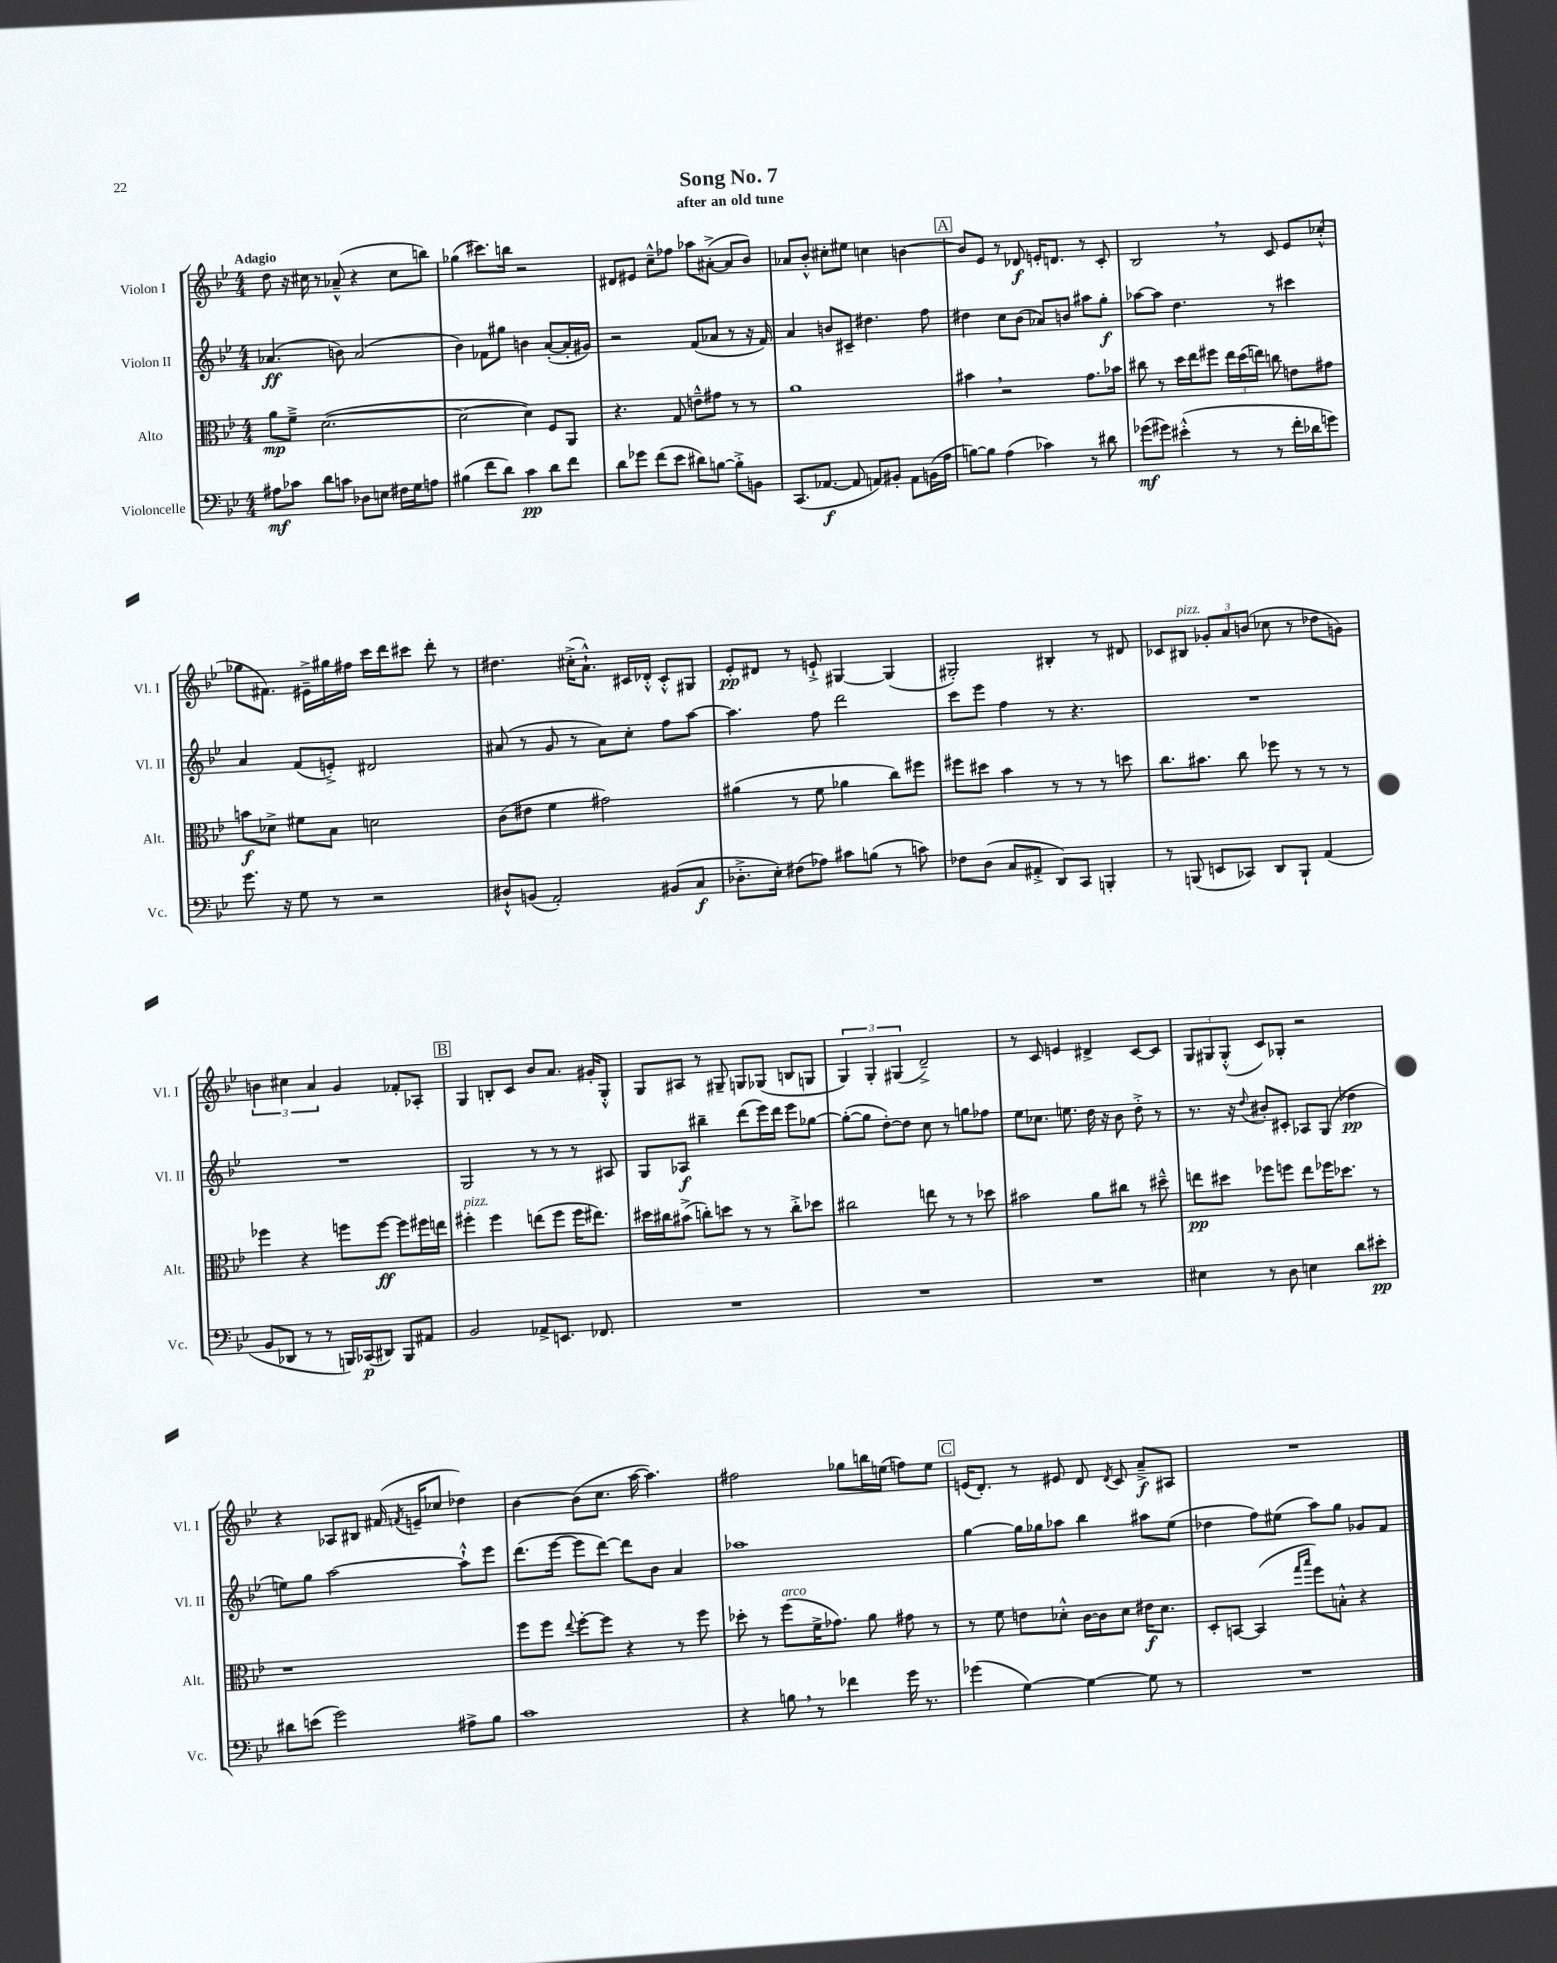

**kern	**dynam	**kern	**dynam	**kern	**dynam	**kern	**dynam
*part4	*part4	*part3	*part3	*part2	*part2	*part1	*part1
*staff4	*staff4	*staff3	*staff3	*staff2	*staff2	*staff1	*staff1
*I"Violoncelle	*	*I"Alto	*	*I"Violon II	*	*I"Violon I	*
*I'Vc.	*	*I'Alt.	*	*I'Vl. II	*	*I'Vl. I	*
*clefF4	*	*clefC3	*	*clefG2	*	*clefG2	*
*k[b-e-]	*	*k[b-e-]	*	*k[b-e-]	*	*k[b-e-]	*
*M4/4	*	*M4/4	*	*M4/4	*	*M4/4	*
=1	=1	=1	=1	=1	=1	=1	=1
!	!	!	!	!	!	!LO:TX:a:B:t=Adagio	!
8A#X\L	mf	8a\L	mp	(4.a-X/	ff	8dd\	.
8c-X\J	.	8f~^\J	.	.	.	16r	.
.	.	.	.	.	.	16cc#X\	.
8d\L	.	([2.d\	.	.	.	8r	.
8cn\J	.	.	.	8bn\)	.	(8a-X~^^/	.
8D-X\L	.	.	.	(2a-/	.	4r	.
8En\J	.	.	.	.	.	.	.
16F#X\LL	.	.	.	.	.	8cc#\L	.
16G\J	.	.	.	.	.	.	.
8An\J	.	.	.	.	.	8bbn\J)	.
=2	=2	=2	=2	=2	=2	=2	=2
(4B#X\	.	2d\_	.	4b-\)	.	(4gg-X\	.
8f\L	.	.	.	8f-X\L	.	8.ccc#X\L)	.
8d\J)	.	.	.	8gg#X\J	.	.	.
.	.	.	.	.	.	16bbn\Jk	.
4c\	pp	4d\])	.	4bn\	.	2r	.
8d\L	.	8F/L	.	([8a'/L	.	.	.
8f\J	.	8AA/J	.	16a'/L]	.	.	.
.	.	.	.	16g#X/JJ)	.	.	.
=3	=3	=3	=3	=3	=3	=3	=3
8d\L	.	4.r	.	2r	.	8d#X/L	.
8g-X\J	.	.	.	.	.	8e#X/J	.
(8f\L	.	.	.	.	.	8cc~^^\L	.
8e-\J	.	8G/	.	.	.	8ff-X\J	.
8d#X\L)	.	8en~^^\L	.	(8f/L	.	8aa-X\L	.
[8Bn\J	.	8g#X\J	.	8a-X/J	.	([8a#X'^\J	.
8B'^\L]	.	8r	.	8r	.	8a#/L]	.
8BBn\J	.	8r	.	16r	.	8b-/J)	.
.	.	.	.	16f/)	.	.	.
=4	=4	=4	=4	=4	=4	=4	=4
(8.CC/L	.	1a	.	4a/	.	8a-X/L	.
.	.	.	.	.	.	8b-'^^/J	.
[8.AA-X/J	f	.	.	.	.	.	.
.	.	.	.	8bn/L	.	8cc#X'\L	.
8AA-/]	.	.	.	8c#X~/J	.	8ee#X\J	.
8AAn/L)	.	.	.	4.dd#X\	.	4ccn\	.
8BB#X'/J	.	.	.	.	.	.	.
8AA\L	.	.	.	.	.	[4bn\	.
(16BBn\L	.	.	.	8ff\	.	.	.
16A\JJ	.	.	.	.	.	.	.
!!LO:REH:place=s1:t=A
=5	=5	=5	=5	=5	=5	=5	=5
[8Bn\L)	.	4b#X,\	.	4dd#X\	.	8b/L]	.
8B\J]	.	.	.	.	.	8e-/J	.
(4A\	.	2r	.	8cc\L	.	8r	.
.	.	.	.	(8b-\J	.	8d-X/	f
4c-X\)	.	.	.	8a-X/L)	.	16en'/KL	.
.	.	.	.	.	.	8.dn/J	.
.	.	.	.	8bn/J	.	.	.
8r	.	8.g\L	.	8aa#X\L	.	8r	.
8d#X\	.	.	.	8gg'\J	f	8c'/	.
.	.	16b-X\Jk	.	.	.	.	.
=6	=6	=6	=6	=6	=6	=6	=6
(8g-X\L	mf	8cc#X\	.	[8aa-X\L	.	2B-,/	.
8g#X\J)	.	8r	.	8aa-\J]	.	.	.
(4e#X'^^\	.	16dd\LL	.	4.dd\	.	.	.
.	.	16ee-\J	.	.	.	.	.
.	.	8ff#X\J	.	.	.	.	.
8r	.	24ee-\LL	.	.	.	8r	.
.	.	(24dd\	.	.	.	.	.
.	.	24een\JJ)	.	.	.	.	.
8r	.	8ccn\	.	8r	.	8c/	.
16f'\LL	.	8en\L	.	4ccc#X\	.	8e-/L	.
16d-X\J	.	.	.	.	.	.	.
8gn\J)	.	8g#X\J	.	.	.	(8cc-X'^^/J	.
!!LO:LB:g=z
=7	=7	=7	=7	=7	=7	=7	=7
8.g\	.	8bn\L	f	4a/	.	8gg-X\L	.
.	.	8d-X^\J	.	.	.	8.f#X\J)	.
16r	.	.	.	.	.	.	.
8G\	.	8f#X\L	.	(8f/L	.	.	.
.	.	.	.	.	.	16e#X~^\LL	.
8r	.	8B-\J	.	8en'^/J)	.	16gg#X\	.
.	.	.	.	.	.	16ff#X\JJ	.
2r	.	2dn\	.	2d#X/	.	16ccc\LL	.
.	.	.	.	.	.	16ddd\J	.
.	.	.	.	.	.	8ccc#X\J	.
.	.	.	.	.	.	8ddd'\	.
.	.	.	.	.	.	8r	.
=8	=8	=8	=8	=8	=8	=8	=8
8D#X`^^/L	.	(8c\L	.	(8a#X/	.	4.dd#X\	.
(8BBn/J	.	8e#X\J	.	8r	.	.	.
2AA'/)	.	4f\	.	8g/	.	.	.
.	.	.	.	8r	.	(16cc#X'^\KL	.
.	.	.	.	.	.	8.a`^^\J)	.
.	.	2g#X\)	.	8a#\L)	.	.	.
.	.	.	.	8cc'\J	.	16c#X/LL	.
.	.	.	.	.	.	16d-X'^^/JJ	.
(8BB#X/L	.	.	.	8ff\L	.	8c#'^^/L	.
8C/J	f	.	.	[8aa\J	.	8G#X/J	.
=9	=9	=9	=9	=9	=9	=9	=9
8.D-X'^\L	.	(4a#X\	.	4.aa\]	.	8e-'/L	pp
.	.	.	.	.	.	8d#X/J	.
16E-'\Jk)	.	.	.	.	.	.	.
(8F#X\L	.	8r	.	.	.	8r	.
8A-X\J)	.	8f\	.	8ff\	.	8en`^/	.
8c#X\L	.	4a-X\	.	2ddd\	.	[4G#X/	.
(8Bn\J	.	.	.	.	.	.	.
8r	.	8cc\L)	.	.	.	(4G#/]	.
8cn\)	.	8ff#X\J	.	.	.	.	.
=10	=10	=10	=10	=10	=10	=10	=10
8F-X\L	.	8ff#X\L	.	8ccc\L	.	2G#X'/)	.
(8D\J	.	8dd#X\J	.	8eee-\J	.	.	.
8C/L	.	4b-\	.	4ff\	.	.	.
8AA#X'^/J	.	.	.	.	.	.	.
8DD/L)	.	8r	.	8r	.	4B#X'/	.
8CC/J	.	8r	.	4.r	.	.	.
4BBBn'/	.	8r	.	.	.	8r	.
.	.	8ddn\	.	.	.	8d#X/	.
=11	=11	=11	=11	=11	=11	=11	=11
8r	.	8.cc\L	.	1r	.	8c-X/L	.
!	!	!	!	!	!	!LO:TX:a:i:t=pizz.	!
(8BBBn/	.	.	.	.	.	8B#X/J	.
.	.	8.b#X\J	.	.	.	.	.
8EEn/L	.	.	.	.	.	12g-X'/L	.
.	.	.	.	.	.	12a/	.
8CC-X/J)	.	8cc\	.	.	.	.	.
.	.	.	.	.	.	(12bn/J	.
8DD/L	.	8ff-X\	.	.	.	8cc-X\	.
8BBB`/J	.	8r	.	.	.	8r	.
(4AA/	.	8r	.	.	.	8dd-X\L	.
.	.	8r	.	.	.	8gn\J)	.
!!LO:LB:g=z
=12	=12	=12	=12	=12	=12	=12	=12
8BB-/L	.	4ff-X\	.	1r	.	6bn\	.
8DD-X/J	.	.	.	.	.	.	.
.	.	.	.	.	.	6cc#X\	.
8r	.	4r	.	.	.	.	.
.	.	.	.	.	.	6a/	.
8r	.	.	.	.	.	.	.
16BBBn/LL)	.	8ffn\L	.	.	.	4g/	.
(16CC-X/J	p	.	.	.	.	.	.
8DD#X/J)	.	[8ff\J	ff	.	.	.	.
8BBB/L	.	8ff\L]	.	.	.	8f-X'/L	.
8AA#X/J	.	16ff#X\L	.	.	.	8A-X'/J	.
.	.	16een\JJ	.	.	.	.	.
!!LO:REH:place=s1:t=B
=13	=13	=13	=13	=13	=13	=13	=13
!	!	!LO:TX:a:i:t=pizz.	!	!	!	!	!
2BB-/	.	4ff#X'\	.	2G/	.	4G/	.
.	.	4ff#\	.	.	.	8Bn'/L	.
.	.	.	.	.	.	8c/J	.
8AA-X^/L	.	(8een\L	.	8r	.	8b-/L	.
8.EEn/J	.	8ff#\J	.	8r	.	8.a/J	.
.	.	16ff#\KL	.	8r	.	.	.
8.FF-X/	.	8.ee#X\J)	.	.	.	16g#X'/KL	.
.	.	.	.	8A#X/	.	8G'^^/J	.
=14	=14	=14	=14	=14	=14	=14	=14
1r	.	16dd#X\LL	.	8G/L	.	8G/L	.
.	.	16cc#X\J	.	.	.	.	.
.	.	(8b#X^\J	.	8A-X/J	f	8A#X/J	.
.	.	8ccn'\L)	.	4bb#X~\	.	8r	.
.	.	8ddn\J	.	.	.	8G#X~/	.
.	.	8r	.	(8ddd\L	.	8Gn/L	.
.	.	8r	.	16eee-\L)	.	(8G-X/J	.
.	.	.	.	16ddd\JJ	.	.	.
.	.	8cc'^\L	.	8eee-\L	.	8Bn/L	.
.	.	8dd-X\J	.	[8gg-X\J	.	8Gn/J	.
=15	=15	=15	=15	=15	=15	=15	=15
1r	.	2cc#X\	.	(8gg-'\L_	.	6G/)	.
.	.	.	.	8gg-\J]	.	.	.
.	.	.	.	.	.	6G'/	.
.	.	.	.	[8dd'\L)	.	.	.
.	.	.	.	.	.	(6G#X/	.
.	.	.	.	8dd\J]	.	.	.
.	.	8een\	.	8cc\	.	2d~^/)	.
.	.	8r	.	8r	.	.	.
.	.	8r	.	8ggn\L	.	.	.
.	.	8dd-X\	.	8ff-X\J	.	.	.
=16	=16	=16	=16	=16	=16	=16	=16
1r	.	2b#X\	.	8ee-\L	.	8r	.
.	.	.	.	8.cc-X\J	.	8c/	.
.	.	.	.	.	.	4en/	.
.	.	.	.	8.een\	.	.	.
.	.	8a\L	.	16dd\	.	4d#X^/	.
.	.	.	.	16r	.	.	.
.	.	8cc#X\J	.	8b-\	.	.	.
.	.	8r	.	8dd'^\	.	[8c/L	.
.	.	8dd#X~^^\	.	8r	.	8c/J]	.
=17	=17	=17	=17	=17	=17	=17	=17
4E#X\	.	8een\L	pp	8.r	.	12G/L	.
.	.	.	.	.	.	12G#X/	.
.	.	8dd#X\J	.	.	.	.	.
.	.	.	.	.	.	(12G#'^^/J	.
.	.	.	.	16r	.	.	.
.	.	.	.	8qqdd/	.	.	.
8r	.	8ff-X\L	.	8b#X'/L	.	8c/L)	.
8D\	.	8ffn\J	.	8c#X'/J	.	8G-X'/J	.
4En\	.	8ee\L	.	8A-X/L	.	2r	.
.	.	16ff-X\K	.	(8G/J	.	.	.
.	.	8.dd-X\J	.	.	.	.	.
8d\L	.	.	.	4dd-X\	pp	.	.
8e#X'\J	pp	8r	.	.	.	.	.
!!LO:LB:g=z
=18	=18	=18	=18	=18	=18	=18	=18
8d#X\L	.	1r	.	8een\L)	.	4r	.
(8en\J	.	.	.	8gg\J	.	.	.
2g\)	.	.	.	[2aa\	.	8A-X/L	.
.	.	.	.	.	.	8B#X/J	.
.	.	.	.	.	.	(16f#X/	.
.	.	.	.	.	.	8qfn/	.
.	.	.	.	.	.	16en~/KL	.
.	.	.	.	.	.	8cc-X/J	.
8A#X^\L	.	.	.	8aa`^^\L]	.	4dd-X\)	.
8B-\J	.	.	.	8eee-\J	.	.	.
=19	=19	=19	=19	=19	=19	=19	=19
1c	.	8ff\L	.	(8.ddd\L	.	[4b-\	.
.	.	8ff\J	.	.	.	.	.
.	.	.	.	[16eee-\Jk	.	.	.
.	.	8qqee-/	.	.	.	.	.
.	.	[8ff'\L	.	8eee-\L]	.	(8b-\L]	.
.	.	8ff\J]	.	[8ddd\J)	.	8.cc\J	.
.	.	4r	.	8ddd\L]	.	.	.
.	.	.	.	.	.	[16aa\	.
.	.	.	.	8b-\J	.	4.aa\])	.
.	.	8r	.	4a/	.	.	.
.	.	8ff\	.	.	.	.	.
=20	=20	=20	=20	=20	=20	=20	=20
4r	.	8dd-X'\	.	1aa-X	.	2ff#X\	.
.	.	8r	.	.	.	.	.
!	!	!LO:TX:a:i:t=arco	!	!	!	!	!
8Bn,\	.	(8ff\L	.	.	.	.	.
8r	.	16f^\K	.	.	.	.	.
.	.	8.g-X\J)	.	.	.	.	.
4f-X\	.	.	.	.	.	8gg-X\L	.
.	.	8a\	.	.	.	16bbn\L	.
.	.	.	.	.	.	(16een\JJ	.
16g\	.	8g#X\	.	.	.	8ffn\L)	.
8.r	.	.	.	.	.	.	.
.	.	8r	.	.	.	8ee\J	.
!!LO:REH:place=s1:t=C
=21	=21	=21	=21	=21	=21	=21	=21
(4g-X\	.	8r	.	[4gg\	.	(16en/KL	.
.	.	.	.	.	.	8.d'/J)	.
.	.	8f\	.	.	.	.	.
[4G\)	.	8en\L	.	16gg\LL]	.	8r	.
.	.	.	.	16gg-X\J	.	.	.
.	.	8d-X'^^\J	.	8aa-X\J	.	8e#X/	.
4G\_	.	[16c\LL	.	4bb-\	.	8d/	.
.	.	16c\J]	.	.	.	.	.
.	.	.	.	.	.	8qd/	.
.	.	8d-\J	.	.	.	8c/	.
8G\]	.	16e#X\KL	f	8aa#X\L	.	8a~^/L	f
.	.	8.d-\J	.	.	.	.	.
8r	.	.	.	(8ee-\J	.	8A#X/J	.
=22	=22	=22	=22	=22	=22	=22	=22
1r	.	8D'/L	.	4dd-X\	.	1r	.
.	.	[8BBn/J	.	.	.	.	.
.	.	(4BB/]	.	8ff\L)	.	.	.
.	.	.	.	(8ee#X\J	.	.	.
.	.	16qqgg/LL	.	.	.	.	.
.	.	16qqbb-/JJ	.	.	.	.	.
.	.	8ff\L)	.	8aa\L)	.	.	.
.	.	8Bn'^^\J	.	8gg\J	.	.	.
.	.	4r	.	8g-X/L	.	.	.
.	.	.	.	8f/J	.	.	.
==	==	==	==	==	==	==	==
*-	*-	*-	*-	*-	*-	*-	*-
